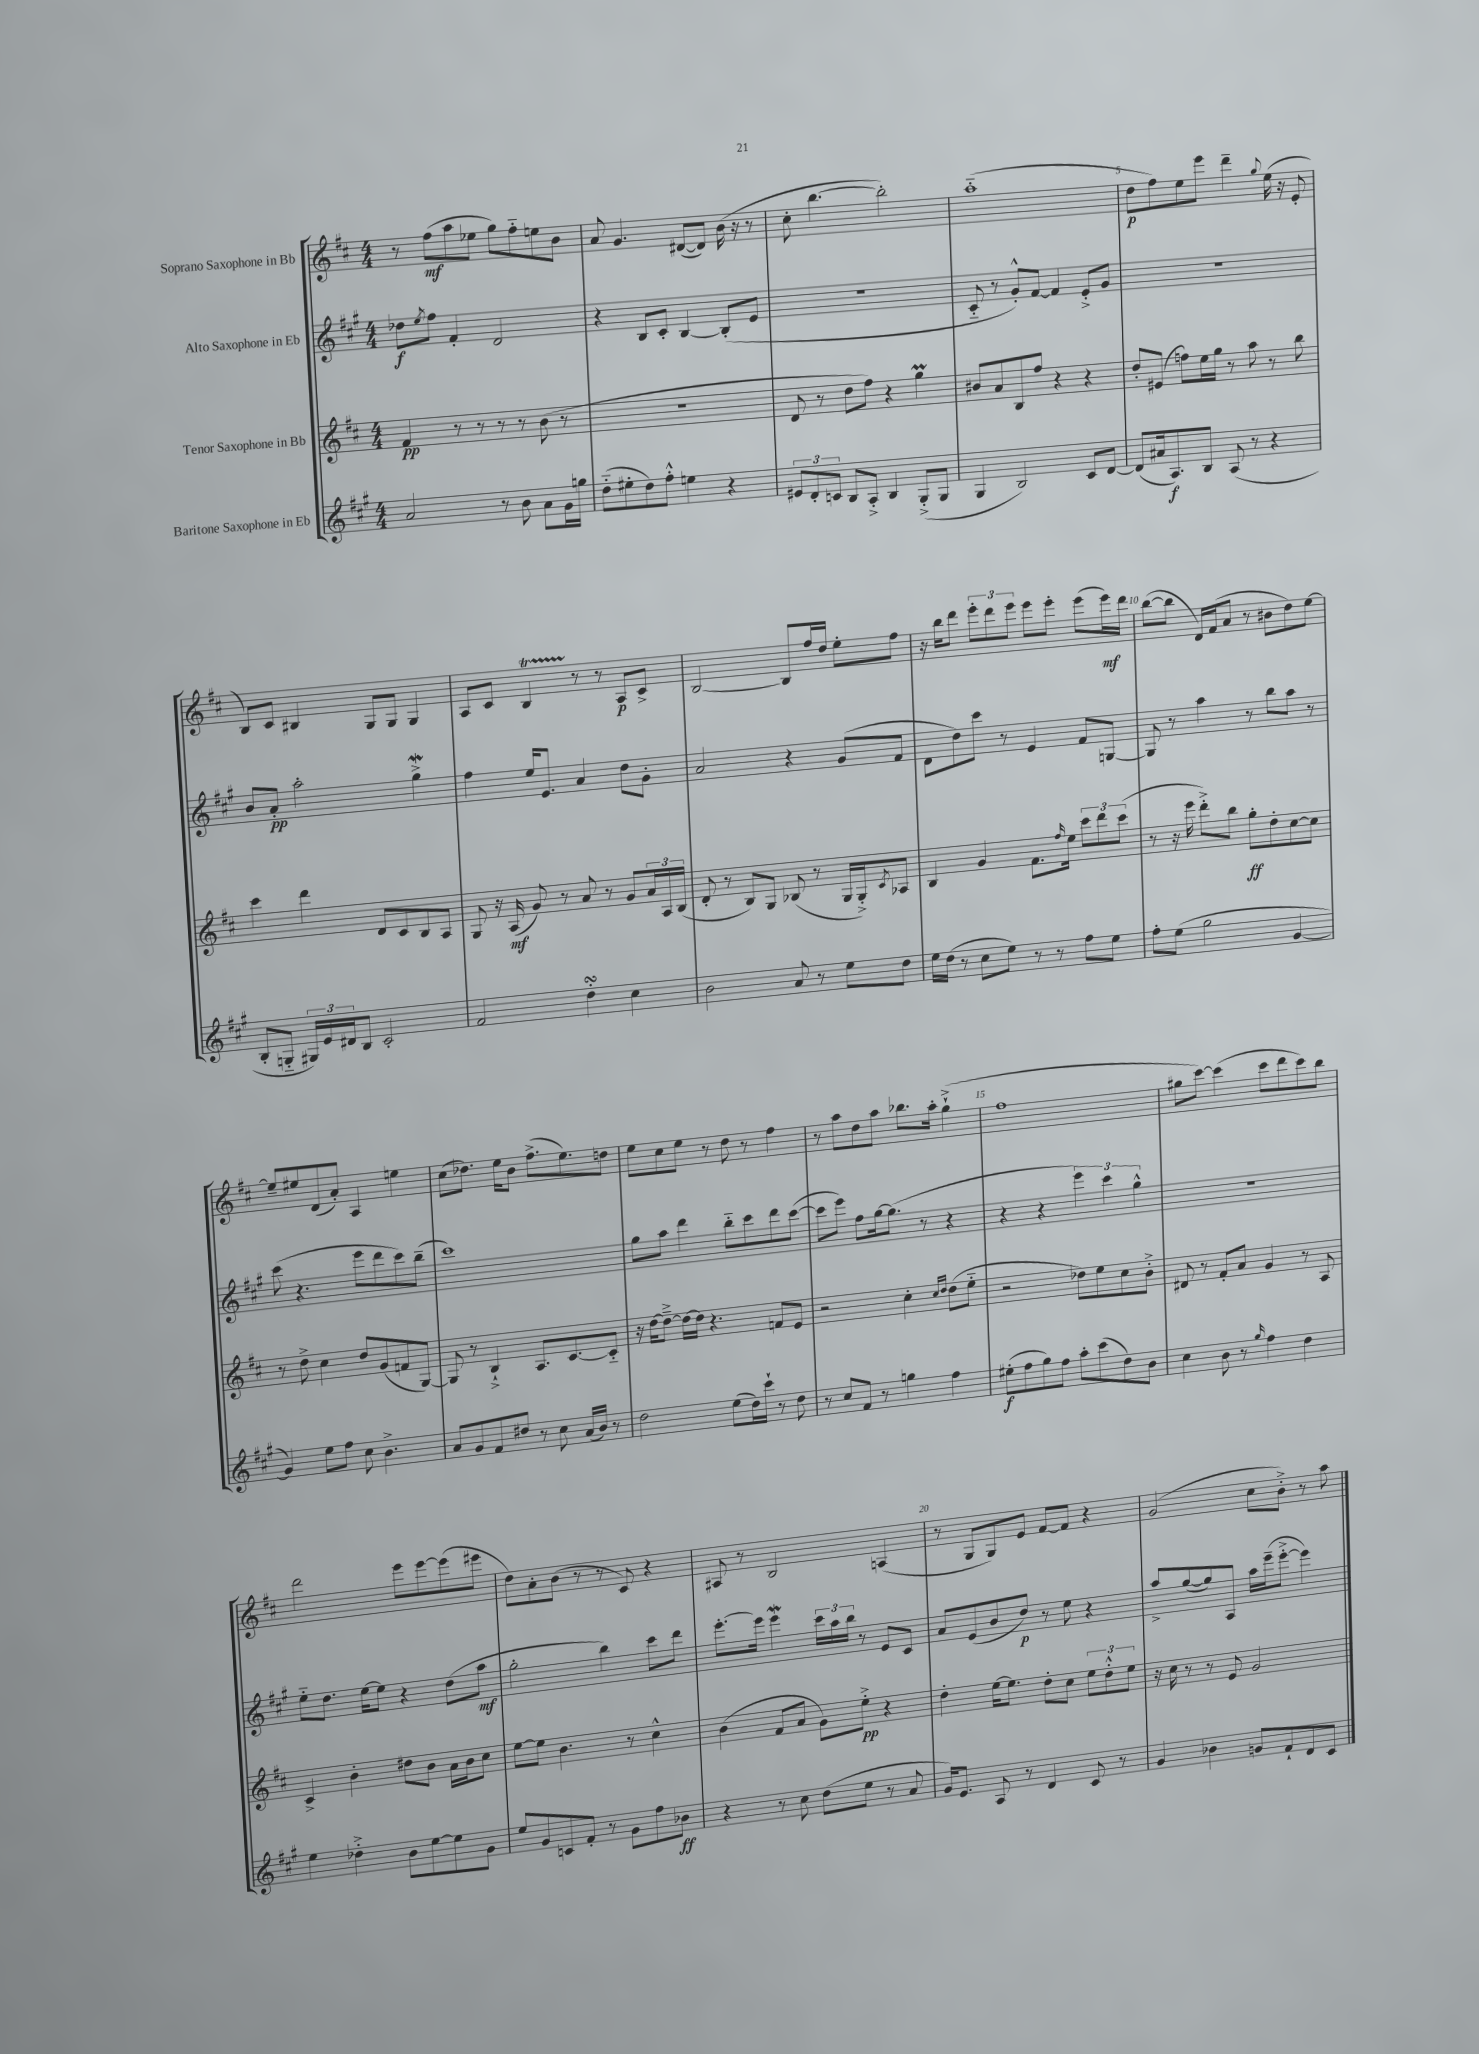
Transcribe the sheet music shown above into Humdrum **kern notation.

**kern	**kern	**kern	**kern
*staff4	*staff3	*staff2	*staff1
*clefG2	*clefG2	*clefG2	*clefG2
*k[f#c#g#]	*k[f#c#]	*k[f#c#g#]	*k[f#c#]
*M4/4	*M4/4	*M4/4	*M4/4
2a	4f#	8dd-	8r
.	.	8qee	.
.	.	8ff#	(8ff#
.	8r	4f#'	8aa
.	8r	.	8ee-
8r	8r	2d	8gg)
8b	8r	.	8ff#'~
8a	(8b	.	8ee
16g#	8r	.	8b
16gg	.	.	.
=	=	=	=
(8dd'~	1r	4r	8a
8ee#'	.	.	4.g
8dd)	.	8B	.
8ff#'^^	.	8c#'	.
4ee	.	[4B	([8d#
.	.	.	8d#])
4r	.	(8B']	(16b
.	.	.	16r
.	.	8e	8r
=	=	=	=
12e#	8d	1r	8cc#'
12d'	.	.	.
.	8r	.	[4.bb
12c	.	.	.
8B	8dd	.	.
8A'^	8ff#)	.	.
4B	4r	.	2bb'])
(8G#'^	4gg	.	.
8G#	.	.	.
=	=	=	=
4G#	8b#	8c#'~	(1aa'~
.	8a	8r	.
2B)	8B	8g#'^^)	.
.	8ff#	[8f#	.
.	4r	4f#]	.
8c#	4r	8e'^	.
[8d	.	8g#	.
=	=	=	=
(8d]	8dd'	1r	8dd
16a#	(8e#	.	8ff#)
8.A)	.	.	.
.	8ff)	.	8ee
8B	16ee	.	8eee
.	16gg	.	.
(8A	8r	.	4ddd~
8r	8aa	.	.
.	.	.	8qqgg
4r	8r	.	(16ee
.	.	.	16r
.	8bb	.	8e'
=	=	=	=
8B'	4ccc#	8b	8B)
8G'~	.	8a'	8c#
24G#)	4ddd	2aa'	4B#
24e	.	.	.
24d#	.	.	.
8B	.	.	.
2c#'	8d	.	8G
.	8c#	.	8G
.	8B	4gg#^	4G
.	8A	.	.
=	=	=	=
2f#	8G	4ff#	8A
.	16r	.	8c#
.	(16A	.	.
.	8g)	16ee	4B
.	.	8.e	.
.	8r	.	.
4dd'	8a	4a	8r
.	8r	.	8r
4cc#	8g	8dd	8A
.	24a	8g#'	8c#^
.	24A	.	.
.	(24B	.	.
=	=	=	=
2b	8d'	2a	[2B
.	8r	.	.
.	8B)	.	.
.	8G	.	.
8a	(8B-	4r	8B]
8r	8r	.	16ff#
.	.	.	16dd
8ee	16G	(8g#	8ee'
.	16G'^)	.	.
.	8qc#	.	.
8dd	8A-	8f#	8ff#
=	=	=	=
16ee	4B	8d	16r
(16dd	.	.	16bb
8r	.	8dd)	8ddd
8cc#	4g	8ccc#	12eee'
.	.	.	12ddd
8ee)	.	8r	.
.	.	.	12eee
8r	8.f#	4e	8eee
8r	.	.	8eee'
.	16qqff#	.	.
.	16ee	.	.
8ff#	12ccc#	8f#	(8eee
.	12ddd	.	.
8ee	.	[8G	16eee)
.	(12ccc#	.	.
.	.	.	16ddd
=	=	=	=
8ff#'	8r	8G]	([8bb
(8ee	16r	8r	8bb]
.	16eee	.	.
2gg#	8ddd'^)	4aa	16d)
.	.	.	(16f#
.	8bb	.	8a
.	8gg'	8r	8r
.	8dd'	8bb	8b#
[4g#	[8cc#	8aa	8dd)
.	8cc#]	8r	[8ee
=	=	=	=
4g#])	8r	(8ccc#	8ee~]
.	8dd^	4.r	8ee#
8ee	4cc#	.	(8d
8ff#	.	.	8a')
8cc#	8dd	8eee	4A
4.b^	(8g	8ddd	.
.	8f	8ccc#)	4ee
.	[8G)	(8bb~	.
=	=	=	=
8a	8G]	1ccc#)	(8cc#
8g#	8r	.	8.dd-)
8f#	4B`^	.	.
.	.	.	16ee
8dd#	.	.	8b
8r	8.A	.	(8.ff#^
8cc#	.	.	.
.	[8.c#	.	8.ee)
(16a	.	.	.
16b)	.	.	.
8r	8c#'~]	.	8dd
=	=	=	=
2dd	16r	8gg#	8ee
.	[16dd	.	.
.	8dd~^_	8aa	8cc#
.	16dd_	4ddd	8ee
.	16dd]	.	.
.	4.r	.	8r
(8ee	.	8bb'~	8dd
16dd)	.	8ccc#	8r
16ccc#`	.	.	.
8r	8f	8ddd	4ff#
8dd	8e	([8ccc#	.
=	=	=	=
8r	2r	8ccc#]	8r
8cc#	.	8eee)	8aa
8f#	.	8ff#	8dd
8r	.	[16gg#	8aa
.	.	(8.gg#]	.
4gg	4cc#'	.	8.bb-
.	.	8r	.
.	.	.	16aa'
.	16qqcc#	.	.
.	16qqdd	.	.
4ff#	(8dd	4r	(4gg`^
.	8ee'~	.	.
=	=	=	=
(8ee#'	2r	4r	1ff#
8ff#	.	.	.
8gg#)	.	4r	.
8ff#	.	.	.
8aa'	8dd-)	6eee)	.
(8ccc#	8ee	.	.
.	.	6ccc#	.
8dd)	8cc#	.	.
.	.	6gg#^^	.
8b	8b'^	.	.
=	=	=	=
4cc#	8d#	1r	8gg#
.	8r	.	[8ccc#)
8b	8f#'	.	(4ccc#]
8r	8a	.	.
16qqgg#	.	.	.
4ff#	4g	.	8ccc#
.	.	.	8ddd
4dd	8r	.	8ccc#)
.	8A	.	8bb
=	=	=	=
4ee	4c#^	8ee'~	2ddd
.	.	8.dd	.
4dd-'^	4b'	.	.
.	.	[16ee	.
.	.	8ee]	.
8b	8dd#	4r	8eee
[8ee	8b	.	[8eee
8ee]	16a	(8dd	(8eee]
.	16b	.	.
8g#	8cc#	8aa	8eee#
=	=	=	=
8ee	[8ee	2gg#'	8dd)
8g#	8ee]	.	8a'
8c	4.b	.	(8b
8f#'	.	.	8r
8r	.	4bb)	8r
8g#	8r	.	8c#)
8ff#	4cc#^^	8ccc#	4r
8b-	.	8ddd	.
=	=	=	=
4r	(4b	[8.eee'	8A#
.	.	.	8r
.	.	16eee]	.
8r	8f#	4eee	2B
8cc#	8a	.	.
(8dd	8g)	24ccc#	.
.	.	24aa	.
.	.	24bb	.
8ee	8ee'^	8r	.
8r	4r	8e	(4A
8a	.	8c#	.
=	=	=	=
16g#)	4dd'	8a	8r
8.e	.	.	.
.	.	(8e	8G
8A	[16ee	8b	8G)
.	8.ee]	.	.
8r	.	8dd)	8e
4d	8dd'	8r	[8f#
.	8cc#	8ee	8f#]
8c#	12ee	4r	4r
.	12dd'^^	.	.
8r	.	.	.
.	12ee	.	.
=	=	=	=
4g#	16r	8aa^	(2g
.	16cc#	.	.
.	8r	([8gg#	.
4b-	8r	8gg#])	.
.	8e	8A	.
8g	2g	16aa	8cc#
.	.	(16eee~	.
8f#`	.	[8eee'^	8b'^)
8d	.	4eee])	8r
8c#	.	.	8aa
==	==	==	==
*-	*-	*-	*-
